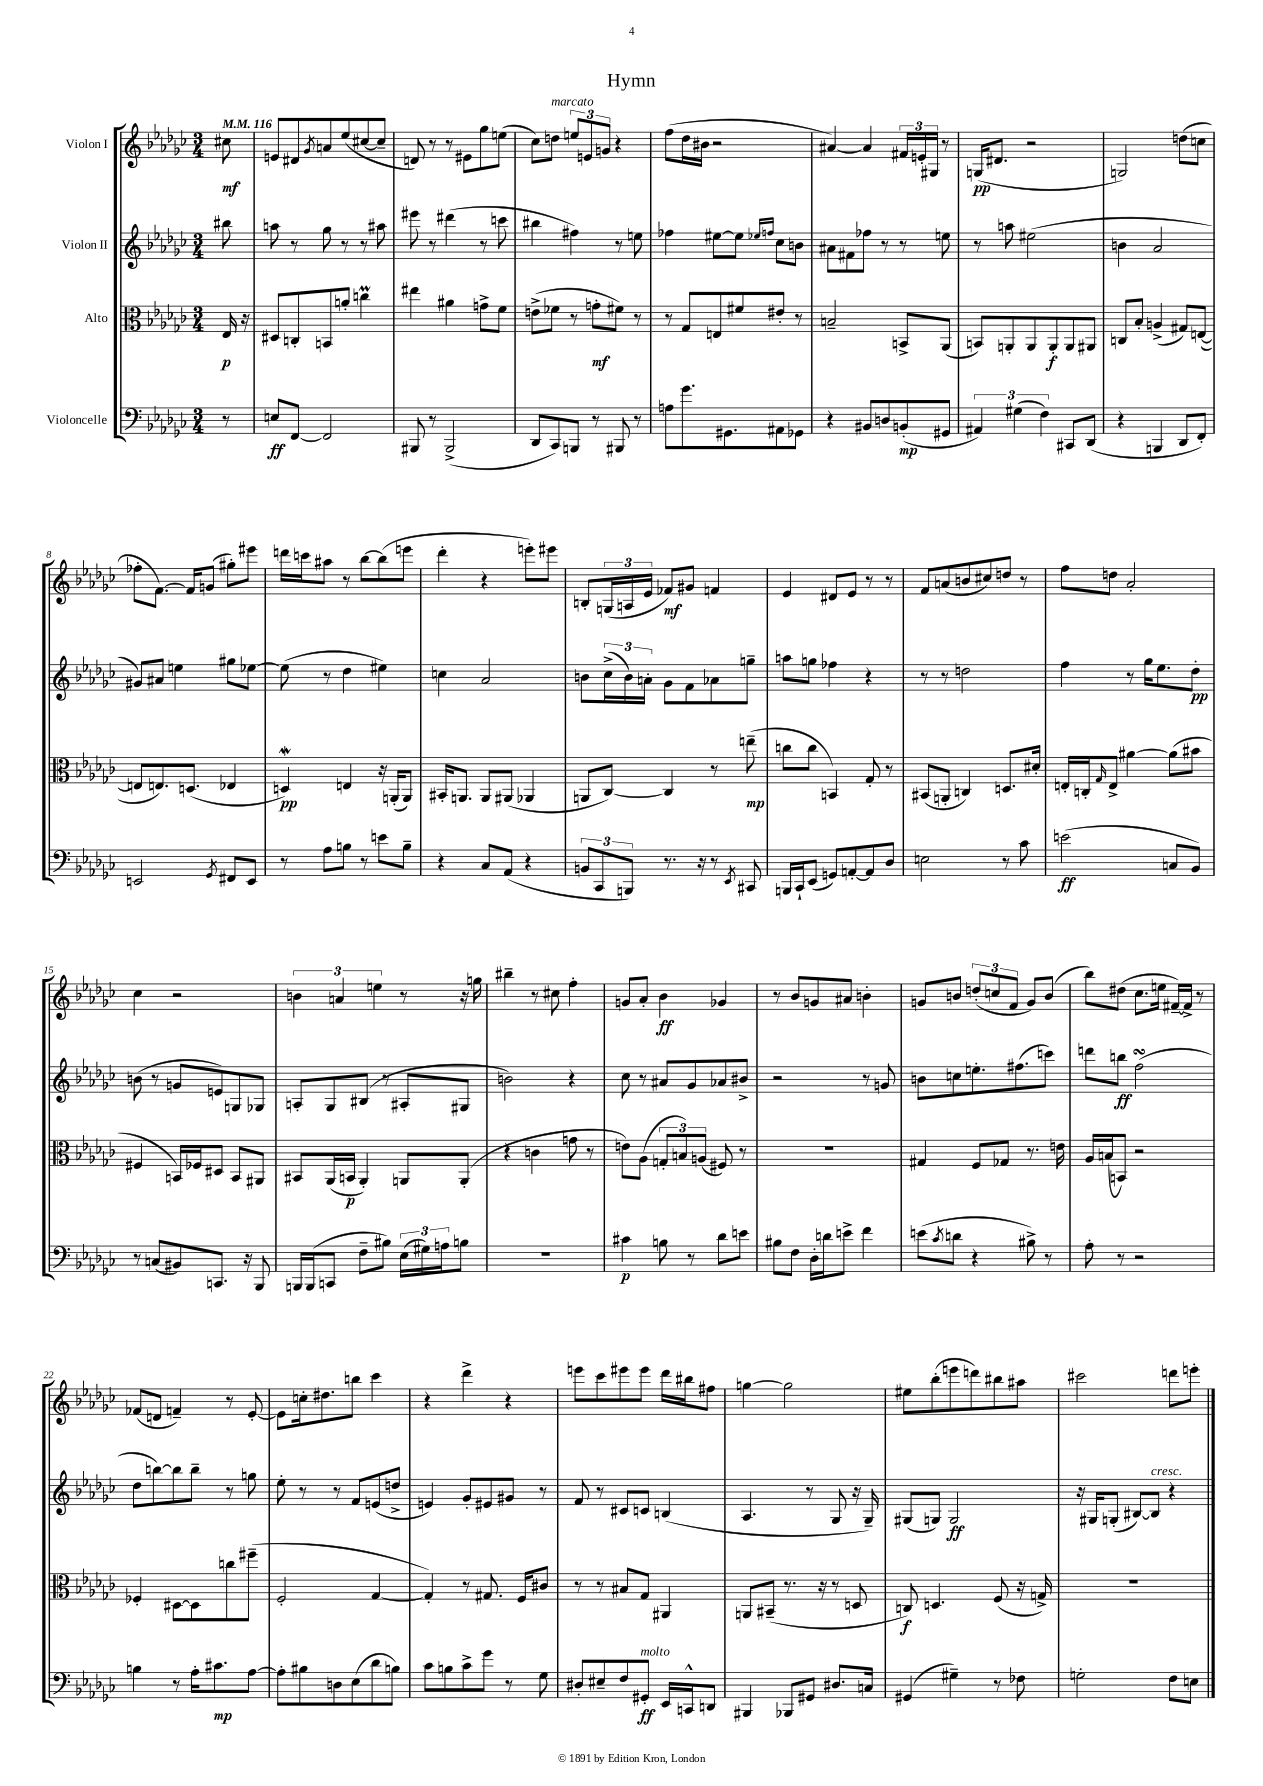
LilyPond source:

\header { title = "Hymn" }
<<
\new StaffGroup <<
\new Staff = "s0" \with { instrumentName = "Violon I" } {
    \clef treble \key ges \major \numericTimeSignature \time 3/4 \partial 8 \tempo 4 = 116
    cis''8\mf |
    e'8 dis'8 \acciaccatura { ges'8 } a'8 ees''8( cis''8~ cis''8-- |
    d'8) r8 r8 eis'8 ges''8 e''8( |
    ces''8) d''8^\markup { \italic "marcato" } \tuplet 3/2 { e''8 e'8 g'8 } r4 |
    f''8( des''16 bis'16 r2 |
    ais'4~) ais'4 \tuplet 3/2 { fis'16 e'16-. gis16 } r8 |
    g16\pp( dis'8. r2 |
    g2) d''8( c''8 |
    fes''8-. f'8.~) f'16 g'8( gis''8-.) eis'''8 |
    d'''16 c'''16 ais''8 r8 bes''8~ bes''8( e'''8 |
    des'''4-. r4 e'''8-.) eis'''8 |
    b8-. \tuplet 3/2 { g16( a16 ees'16 } fes'8\mf) gis'8 f'4 |
    ees'4 dis'8 ees'8 r8 r8 |
    f'8 a'8( b'8 cis''8) d''8 r8 |
    f''8 d''8 aes'2-. |
    ces''4 r2 |
    \tuplet 3/2 { b'4 a'4 e''4 } r8 r16 g''16 |
    bis''4-- r8 cis''8 f''4-. |
    g'8 aes'8-. bes'4\ff ges'4 |
    r8 bes'8 g'8 ais'8 b'4-. |
    g'8 b'8 \tuplet 3/2 { d''8-.( c''8 f'8 } g'8) b'8( |
    bes''8) dis''8( ces''8. e''16 fis'16~--) fis'16-> r8 |
    fes'8( d'8 f'4--) r8 ees'8~-. |
    ees'8 c''16-. dis''8. b''8 ces'''4 |
    r4 des'''4-> r4 |
    e'''8 ces'''8 eis'''8 eis'''8 des'''16 bis''16 fis''8 |
    g''4~ g''2 |
    eis''8 bes''8-.( e'''8 d'''8) bis''8 ais''8 |
    cis'''2 d'''8 e'''8-. \bar "|." |
}
\new Staff = "s1" \with { instrumentName = "Violon II" } {
    \clef treble \key ges \major \numericTimeSignature \time 3/4 \partial 8
    bis''8 |
    a''8 r8 ges''8 r8 r8 ais''8 |
    eis'''8 r8 dis'''4( r8 c'''8 |
    bis''4 fis''4) r8 e''8 |
    fes''4 eis''8~ eis''8 \grace { ees''16 f''16 } ces''8 b'8 |
    ais'8 fis'8 fes''8 r8 r8 e''8 |
    r8 a''8 eis''2( |
    b'4 aes'2 |
    gis'8) ais'8 e''4 gis''8 ees''8~ |
    ees''8( r8 des''4 eis''4) |
    c''4 aes'2 |
    b'8 \tuplet 3/2 { ces''16->( b'16) a'16-. } ges'8 f'8 aes'8 g''8-- |
    a''8 g''8 fes''4 r4 |
    r8 r8 d''2 |
    f''4 r8 ges''16 ees''8. des''8-.\pp |
    b'8( r8 g'8 e'8) g8 ges8 |
    a8-. ges8 bis8( r8 ais8-. gis8 |
    b'2) r4 |
    ces''8 r8 ais'8 ges'8 aes'8 bis'8-> |
    r2 r8 g'8 |
    b'8 c''8 e''8.-. fis''8.( c'''8) |
    d'''8 b''8\ff f''2\turn( |
    des''8 b''8~) b''8 b''8-- r8 g''8 |
    ees''8-. r8 r8 f'8 e'8( d''8-> |
    e'4) ges'8-. eis'8 gis'8 r8 |
    f'8 r8 cis'8 c'8 b4( |
    aes4. r8 ges8 r16 ges16--) |
    gis8( g8) g2\ff |
    r16 gis16 g8-.( bis8~) bis8^\markup { \italic "cresc." } r4 \bar "|." |
}
\new Staff = "s2" \with { instrumentName = "Alto" } {
    \clef alto \key ges \major \numericTimeSignature \time 3/4 \partial 8
    ees16\p r16 |
    dis8 c8-. b,8 a'8-. c''4\prall |
    eis''4 ais'4 g'8-> f'8 |
    e'8->( fes'8 r8 g'8-.\mf fis'8) r8 |
    r8 ges8 e8 fis'8 eis'8-. r8 |
    b2-- b,8-> aes,8( |
    b,8) a,8-. a,8 a,8-.\f a,8 ais,8 |
    c8 bes8-. a4->( gis8) e8~( |
    e8 e8.) d8.( ees4 |
    d4\mordent\pp) e4 r16 a,16-.( a,8) |
    bis,16-. a,8. a,8 ais,8( aes,4 |
    a,8 ces8~) ces4 r8 e''8--\mp( |
    c''8 c''8 b,4) ges8-. r8 |
    bis,8( a,8-. c4) d8. dis'16-. |
    e16-. c16-. \grace { ges16 } e8-> ais'4~ ais'8( bis'8 |
    fis4 b,16) fes16 dis8 b,8 ais,8 |
    bis,8 aes,16( b,16\p aes,4-.) a,8 a,8-.( |
    r4 c'4 g'8 r8 |
    e'8) aes8( \tuplet 3/2 { g8-. b8) a8( } fis8) r8 |
    R2. |
    gis4 f8 ges8 r8. e'16 |
    aes16 b16( b,8) r2 |
    fes4-. dis8~ dis8 c''8 fis''8--( |
    f2-. ges4~ |
    ges4-.) r8 gis8. f16 cis'8 |
    r8 r8 bis8 ges8 ais,4 |
    a,8 bis,8--( r8. r16 r8 d8 |
    c8\f) d4. f8( r16 g16->) |
    R2. \bar "|." |
}
\new Staff = "s3" \with { instrumentName = "Violoncelle" } {
    \clef bass \key ges \major \numericTimeSignature \time 3/4 \partial 8
    r8 |
    e8\ff f,8~ f,2 |
    bis,,8 r8 bis,,2->( |
    des,8 ces,8) b,,8 r8 bis,,8 r8 |
    a8 ges'8. gis,8. ais,8 ges,8 |
    r4 bis,8 d8 b,8-.\mp( gis,8 |
    \tuplet 3/2 { ais,4) gis4( f4) } cis,8 des,8( |
    r4 b,,4 des,8 f,8-.) |
    e,2 \acciaccatura { ges,8 } fis,8 e,8 |
    r8 aes8 b8 r8 e'8 b8-- |
    r4 ces8 aes,8( r4 |
    \tuplet 3/2 { b,8 ces,8 b,,8) } r8. r16 r8 \acciaccatura { ees,8 } cis,8 |
    b,,16 ces,16-! ees,8( g,8) a,8~-. a,8 des8 |
    e2 r8 ces'8 |
    e'2\ff( c8 bes,8) |
    r8 c8( bis,8) c,8. r16 bes,,8 |
    b,,16 b,,16( c,8 f8-- bis8) \tuplet 3/2 { ees16( gis16) a16 } b8 |
    R2. |
    cis'4\p b8 r8 des'8 e'8 |
    bis8 f8 des16-. d'16 e'8-> f'4 |
    e'8( \acciaccatura { ces'8 } d'8 r4 bis8->) r8 |
    aes8-. r8 r2 |
    b4 r8 aes16-. cis'8.\mp aes8~ |
    aes8-. bis8 d8 ees8( des'8 b8) |
    ces'8 b8 ces'8-> ges'8 r8 ges8 |
    dis8-. eis8-- f8 gis,8-.\ff^\markup { \italic "molto" } ees,16 c,16-^ d,8 |
    bis,,4 bes,,8 gis,8 dis8. c16 |
    gis,4( gis4--) r8 fes8 |
    g2-. f8 e8 \bar "|." |
}
>>
>>
